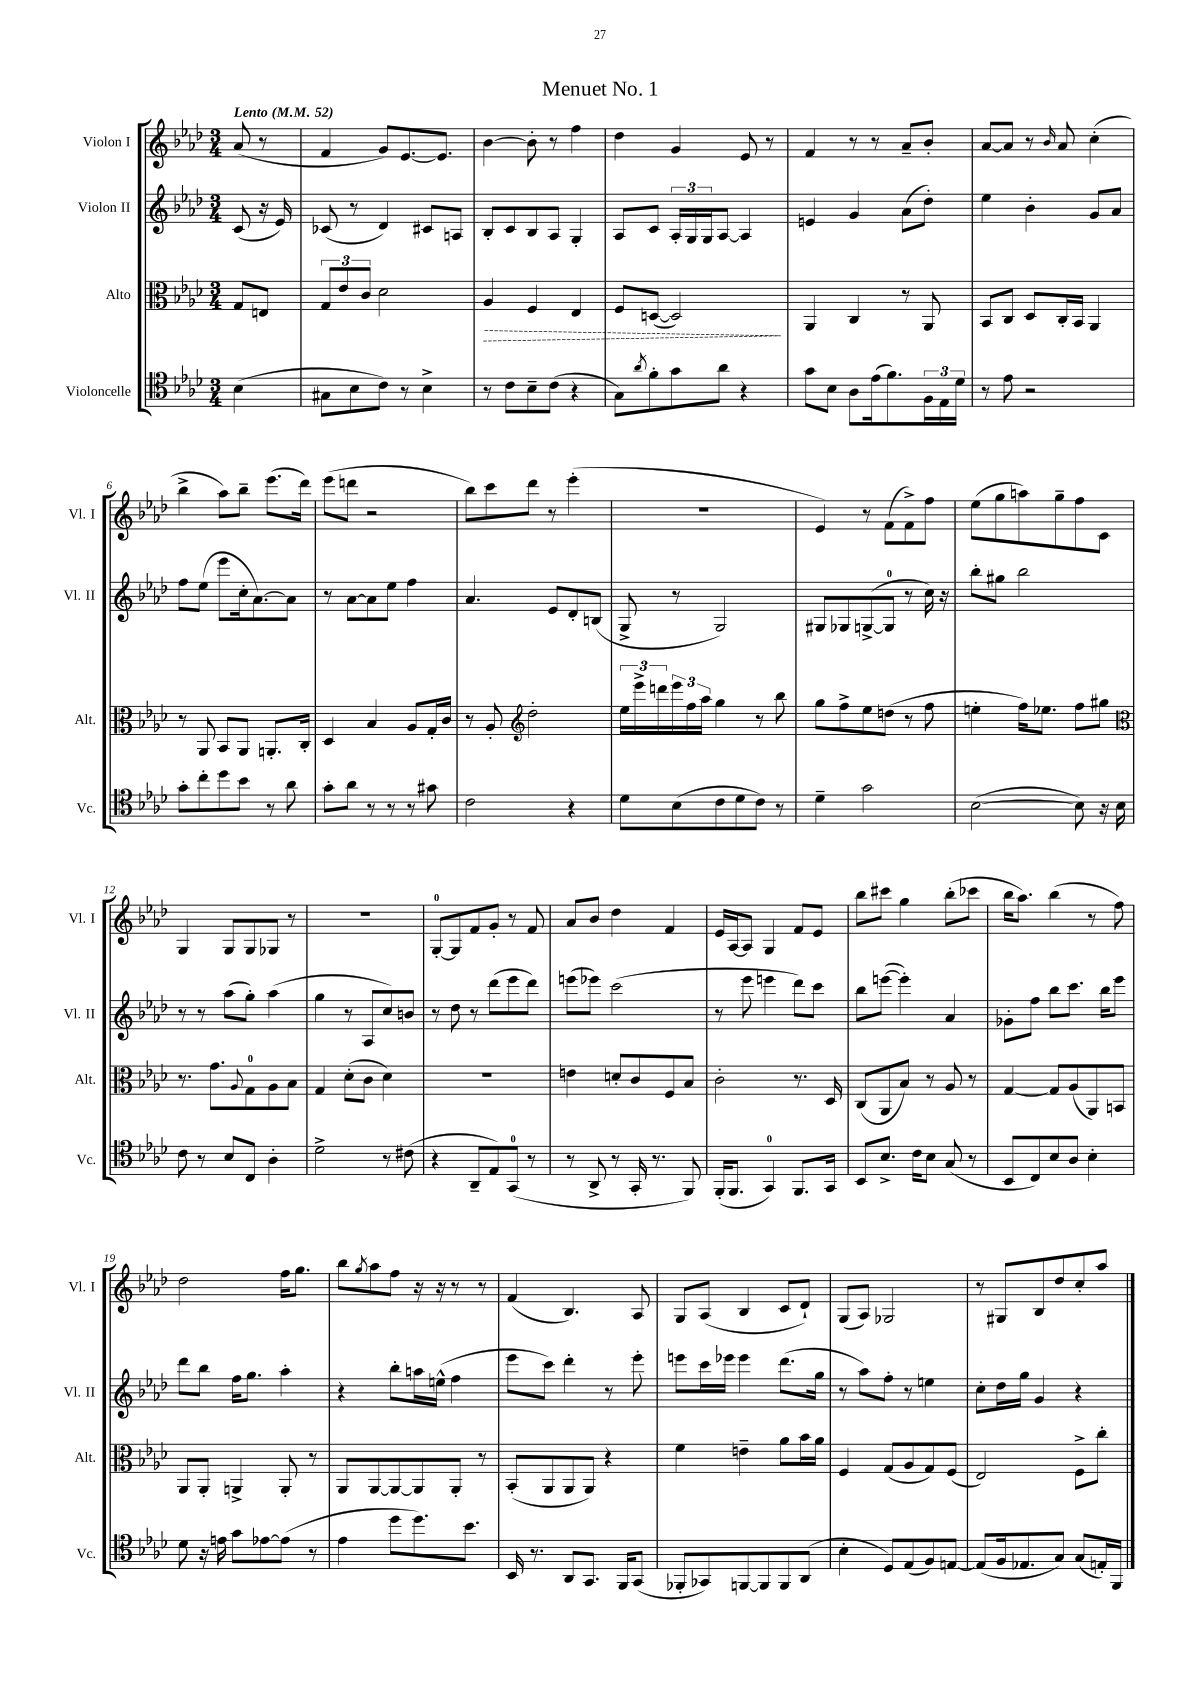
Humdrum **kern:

**kern	**kern	**dynam	**kern	**kern
*part4	*part3	*part3	*part2	*part1
*staff4	*staff3	*staff3	*staff2	*staff1
*I"Violoncelle	*I"Alto	*	*I"Violon II	*I"Violon I
*I'Vc.	*I'Alt.	*	*I'Vl. II	*I'Vl. I
*clefC4	*clefC3	*	*clefG2	*clefG2
*k[b-e-a-d-]	*k[b-e-a-d-]	*	*k[b-e-a-d-]	*k[b-e-a-d-]
*M3/4	*M3/4	*	*M3/4	*M3/4
*MM52	*MM52	*	*MM52	*MM52
=	=	=	=	=
!	!	!	!	!LO:TX:a:B:t=Lento
(4B-\	8G/L	.	(8c/	(8a-/
.	8En/J	.	16r	8r
.	.	.	16e-/)	.
=1	=1	=1	=1	=1
8G#X\L	12G/L	.	(8c-X/	4f/
.	12e-/	.	.	.
8B-\	.	.	8r	.
.	12c/J	.	.	.
8c\J)	2d-\	.	4d-/)	8g/L)
8r	.	.	.	[8.e-/
4B-^\	.	.	8c#X/L	.
.	.	.	.	8.e-/J]
.	.	.	8An/J	.
=2	=2	=2	=2	=2
!	!	!LO:HP:b	!	!
8r	4A-/	>	8B-'/L	[4b-\
8c\L	.	.	8c/	.
8B-~\	4F/	.	8B-/	8b-'\]
(8c\J	.	.	8A-/J	8r
4r	4E-/	.	4G'/	4ff\
=3	=3	=3	=3	=3
8G\L)	8F/L	.	8A-/L	4dd-\
8qa-/	.	.	.	.
8f'\	([8Dn/J	.	8c/J	.
8g\	2D/])	.	24A-'/LL	4g/
.	.	.	24G/	.
.	.	.	24G/J	.
8a-\J	.	.	[8A-/J	.
4r	.	.	4A-/]	8e-/
.	.	.	.	8r
.	.	]	.	.
=4	=4	=4	=4	=4
8g\L	4AA-/	.	4en/	4f/
8B-\J	.	.	.	.
8A-\L	4C/	.	4g/	8r
(16e-\k	.	.	.	8r
8.f\)	.	.	.	.
.	8r	.	(8a-\L	8a-~/L
24F\L	8AA-/	.	8dd-'\J)	8b-'/J
24E-\	.	.	.	.
24d-\JJ	.	.	.	.
=5	=5	=5	=5	=5
8r	8BB-/L	.	4ee-\	[8a-/L
8e-\	8C/J	.	.	8a-/J]
2r	8D-/L	.	4b-'\	8r
.	.	.	.	16qqb-/
.	16C'/L	.	.	8a-/
.	16BB-/JJ	.	.	.
.	4AA-/	.	8g/L	(4cc'\
.	.	.	8a-/J	.
!!LO:LB:g=z
=6	=6	=6	=6	=6
8g'\L	8r	.	8ff\L	4bb-^\
8cc'\	8AA-/	.	(8ee-\J	.
8dd-\	8BB-/L	.	8eee-\L	8aa-\L)
8b-\J	8AA-/J	.	16cc'\k	8bb-~\J
.	.	.	[8.a-\)	.
8r	8.AAn'/L	.	.	(8.eee-\L
8a-\	.	.	8a-\J]	.
.	16C'/Jk	.	.	16ddd-\Jk)
=7	=7	=7	=7	=7
8g'\L	4D-/	.	8r	(8eee-\L
8a-\J	.	.	[8a-\L	8dddn\J
8r	4B-/	.	8a-\]	2r
8r	.	.	8ee-\J	.
8r	8A-/L	.	4ff\	.
8g#X\	16G'/L	.	.	.
.	16c/JJ	.	.	.
=8	=8	=8	=8	=8
2c\	8r	.	4.a-/	8bb-\L)
.	8A-'/	.	.	8ccc\
*	*clefG2	*	*	*
.	2dd-'\	.	.	8ddd-\J
.	.	.	8e-/L	8r
4r	.	.	8d-'/	(4eee-'\
.	.	.	(8Bn/J	.
=9	=9	=9	=9	=9
8d-\L	24ee-\LL	.	8G^/	2.r
.	24eee-^\	.	.	.
.	24dddn\	.	.	.
(8B-\	24eee-\	.	8r	.
.	24ff\	.	.	.
.	24aa-\JJ	.	.	.
8c\	4gg\	.	2G/)	.
8d-\	.	.	.	.
8c\J)	8r	.	.	.
8r	8bb-\	.	.	.
=10	=10	=10	=10	=10
4d-~\	8gg\L	.	8G#X/L	4e-/)
.	8ff^\	.	8G-X/	.
2g\	8ee-\	.	([8Gn^/	8r
.	(8ddn\J	.	8G/J]	(8f\L
.	8r	.	8r	8f^\)
.	8ff\	.	16cc\)	8ff\J
.	.	.	16r	.
=11	=11	=11	=11	=11
([2B-\	4een'\	.	8bb-'\L	(8ee-\L
.	.	.	8gg#X\J	8gg\
.	16ff\KL)	.	2bb-\	8aan\)
.	8.ee-X\J	.	.	.
.	.	.	.	8gg~\
8B-\])	8ff\L	.	.	8ff\
16r	8gg#X\J	.	.	8c\J
16B-\	.	.	.	.
!!LO:LB:g=z
=12	=12	=12	=12	=12
*	*clefC3	*	*	*
8c\	8.r	.	8r	4G/
8r	.	.	8r	.
.	8.g\L	.	.	.
8B-/L	.	.	(8aa-\L	8G/L
.	8qqA-/	.	.	.
8C/J	8G\	.	8gg'\J)	8G/
4A-'\	8A-\	.	(4aa-\	8G-X/J
.	8B-\J	.	.	8r
=13	=13	=13	=13	=13
2d-^\	4G/	.	4gg\	2.r
.	(8d-'\L	.	8r	.
.	8c\J	.	8A-/L	.
8r	4d-\)	.	8cc/)	.
(8c#X\	.	.	8bn/J	.
=14	=14	=14	=14	=14
4r	2.r	.	8r	[8G'/L
.	.	.	8dd-\	8G/]
8AA-~/L	.	.	8r	8f/
8E-/)	.	.	(8ddd-\L	8g'/J
(8GG/J	.	.	8eee-\	8r
8r	.	.	8ddd-\J)	8f/
=15	=15	=15	=15	=15
8r	4en\	.	(8eeen\L	8a-/L
8AA-^/	.	.	8eee-X\J)	8b-/J
8r	8dn'/L	.	(2ccc\	4dd-\
16GG'/	8c/	.	.	.
8.r	.	.	.	.
.	8F/	.	.	4f/
8FF/)	8B-/J	.	.	.
=16	=16	=16	=16	=16
(16FF'/KL	2c'\	.	8r	16e-/LL
8.FF/J	.	.	.	[16A-/J
.	.	.	8eee-\	8A-/J]
4GG/)	.	.	4eeen\	4G/
8.FF/L	8.r	.	8ddd-\L)	8f/L
.	.	.	8ccc\J	8e-/J
16GG/Jk	16D-/	.	.	.
=17	=17	=17	=17	=17
8BB-/L	(8C/L	.	8bb-\L	8bb-\L
8.B-^/J	8AA-/	.	([8eeen\J	8ccc#X\J
.	8B-/J)	.	4eee'\])	4gg\
16c\KL	.	.	.	.
8B-\J	8r	.	.	.
(8G/	8A-/	.	4a-/	(8bb-'\L
8r	8r	.	.	8ccc-X\J
=18	=18	=18	=18	=18
8BB-/L	[4G/	.	8g-X'\L	16bb-\KL
.	.	.	.	8.aa-\J)
8C/)	.	.	8ff\J	.
8B-/	8G/L]	.	8bb-\L	(4bb-\
8A-/J	(8A-/	.	8.ccc\J	.
4B-'\	8AA-/)	.	.	8r
.	.	.	16bb-\KL	.
.	8BBn/J	.	8eee-\J	8ff\)
!!LO:LB:g=z
=19	=19	=19	=19	=19
8d-\	8AA-/L	.	8ddd-\L	2dd-\
16r	8AA-'/J	.	8bb-\J	.
16en\	.	.	.	.
8g\L	4AAn^/	.	16ff\KL	.
.	.	.	8.gg\J	.
[8e-X\	.	.	.	.
(8e-\J]	8AA'/	.	4aa-'\	16ff\KL
.	.	.	.	8.gg\J
8r	8r	.	.	.
=20	=20	=20	=20	=20
4e-\	8AA-/L	.	4r	8bb-\L
.	.	.	.	8qgg/
.	[8AA-/	.	.	8aa-\
8dd-\L	8AA-/_	.	8bb-'\L	8ff\J
8.dd-\)	8AA-/]	.	16aan\L	16r
.	.	.	(16een^^\JJ	16r
.	8AA-'/J	.	4ff\	8r
8.b-\J	.	.	.	.
.	8r	.	.	8r
=21	=21	=21	=21	=21
16BB-/	(8BB-'/L	.	8eee-\L	(4f/
8.r	.	.	.	.
.	8AA-/	.	8ccc\J)	.
8AA-/L	8AA-/	.	4ddd-'\	4.B-/)
8.GG/J	8AA-/J)	.	.	.
.	4r	.	8r	.
16FF/KL	.	.	.	.
(8GG/J	.	.	8eee-'\	8A-/
=22	=22	=22	=22	=22
8FF-X'/L	4f\	.	8eeen\L	8G/L
8GG-X/)	.	.	16ccc\L	(8A-/J
.	.	.	16eee-X\JJ	.
[8FFn/	4en~\	.	4eee-\	4B-/
8FF/]	.	.	.	.
8FF/	8a-\L	.	(8.ddd-\L	8c/L
(8AA-/J	16b-\L	.	.	8d-`/J)
.	16a-\JJ	.	16gg\Jk	.
=23	=23	=23	=23	=23
4B-'\	4F/	.	8r	(8G/L
.	.	.	8aa-\L)	8A-/J)
8D-/L)	(8G/L	.	8ff'\J	2G-X/
(8E-/	8A-/	.	8r	.
8F/)	8G/)	.	4een\	.
[8En/J	(8F/J	.	.	.
=24	=24	=24	=24	=24
(8E/L]	2E-/)	.	8cc'\L	8r
16F/k	.	.	16dd-\L	8G#X/L
8.E-X/	.	.	16gg\JJ	.
.	.	.	4g/	8B-/
8G/J)	.	.	.	8dd-/
(8G/L	8F^\L	.	4r	8cc'/
16En'/L)	8cc'\J	.	.	8aa-/J
16FF/JJ	.	.	.	.
==	==	==	==	==
*-	*-	*-	*-	*-
